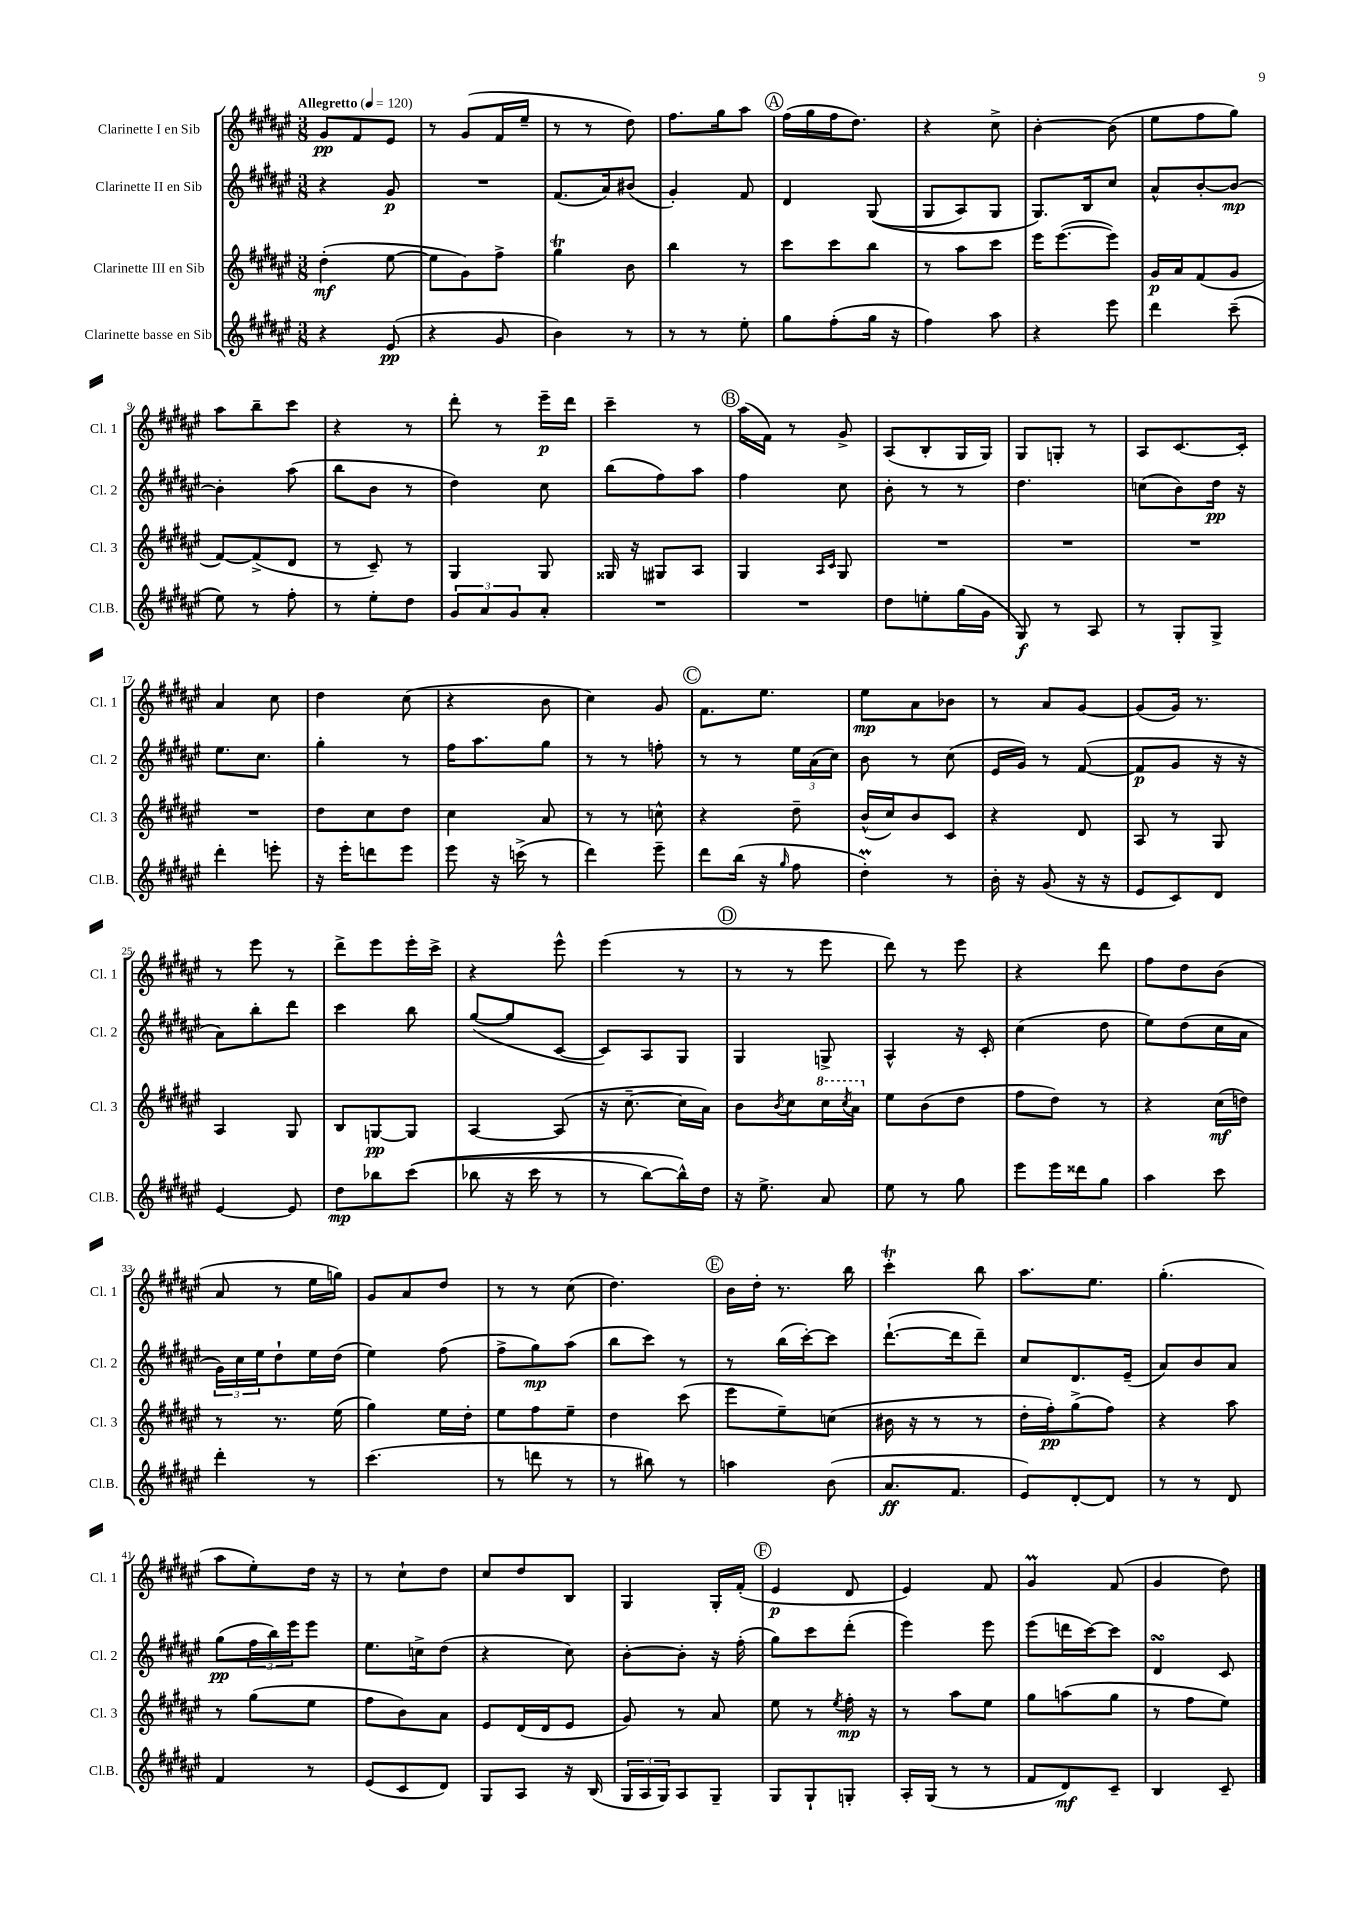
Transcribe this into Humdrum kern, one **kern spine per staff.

**kern	**dynam	**kern	**dynam	**kern	**dynam	**kern	**dynam
*part4	*part4	*part3	*part3	*part2	*part2	*part1	*part1
*staff4	*staff4	*staff3	*staff3	*staff2	*staff2	*staff1	*staff1
*I"Clarinette basse en Sib	*	*I"Clarinette III en Sib	*	*I"Clarinette II en Sib	*	*I"Clarinette I en Sib	*
*I'Cl.B.	*	*I'Cl. 3	*	*I'Cl. 2	*	*I'Cl. 1	*
*clefG2	*	*clefG2	*	*clefG2	*	*clefG2	*
*k[f#c#g#d#a#e#]	*	*k[f#c#g#d#a#e#]	*	*k[f#c#g#d#a#e#]	*	*k[f#c#g#d#a#e#]	*
*M3/8	*	*M3/8	*	*M3/8	*	*M3/8	*
*MM120	*	*MM120	*	*MM120	*	*MM120	*
=1	=1	=1	=1	=1	=1	=1	=1
!	!	!	!	!	!	!LO:TX:a:B:t=Allegretto	!
4r	.	(4dd#'\	mf	4r	.	8g#/L	pp
.	.	.	.	.	.	8f#/	.
(8e#/	pp	[8ee#\	.	8g#/	p	8e#/J	.
=2	=2	=2	=2	=2	=2	=2	=2
4r	.	8ee#\L]	.	4.r	.	8r	.
.	.	8g#\)	.	.	.	(8g#/L	.
8g#/	.	8ff#^\J	.	.	.	16f#/L	.
.	.	.	.	.	.	16ee#~/JJ	.
=3	=3	=3	=3	=3	=3	=3	=3
4b\)	.	4gg#T\	.	(8.f#/L	.	8r	.
.	.	.	.	.	.	8r	.
.	.	.	.	16a#/k)	.	.	.
8r	.	8b\	.	(8b#X/J	.	8dd#\)	.
=4	=4	=4	=4	=4	=4	=4	=4
8r	.	4bb\	.	4g#'/)	.	8.ff#\L	.
8r	.	.	.	.	.	.	.
.	.	.	.	.	.	16gg#\k	.
8ee#'\	.	8r	.	8f#/	.	8aa#\J	.
!!LO:REH:place=s1:t=A
=5	=5	=5	=5	=5	=5	=5	=5
8gg#\L	.	8ccc#\L	.	4d#/	.	(16ff#\LL	.
.	.	.	.	.	.	16gg#\	.
(8ff#'\	.	8ccc#\	.	.	.	16ff#\J	.
.	.	.	.	.	.	8.dd#\J)	.
16gg#\Jk	.	8bb\J	.	((8G#/	.	.	.
16r	.	.	.	.	.	.	.
=6	=6	=6	=6	=6	=6	=6	=6
4ff#\)	.	8r	.	8G#/L	.	4r	.
.	.	8aa#\L	.	8A#/)	.	.	.
8aa#\	.	8ccc#\J	.	8G#/J	.	8cc#^\	.
=7	=7	=7	=7	=7	=7	=7	=7
4r	.	16eee#\KL	.	8.G#/L)	.	[4b'\	.
.	.	([8.eee#\	.	.	.	.	.
.	.	.	.	16B/k	.	.	.
8eee#\	.	8eee#\J])	.	8cc#/J	.	(8b\]	.
=8	=8	=8	=8	=8	=8	=8	=8
4ddd#\	.	16g#/LL	p	8a#^^/L	.	8ee#\L	.
.	.	16a#/J	.	.	.	.	.
.	.	(8f#/	.	[8b'/	.	8ff#\	.
(8ccc#~\	.	8g#/J	.	8b/J_	mp	8gg#\J)	.
!!LO:LB:g=z
=9	=9	=9	=9	=9	=9	=9	=9
8ee#\)	.	[8f#/L)	.	4b'\]	.	8aa#\L	.
8r	.	(8f#^/]	.	.	.	8bb~\	.
8ff#'\	.	8d#/J	.	(8aa#\	.	8ccc#\J	.
=10	=10	=10	=10	=10	=10	=10	=10
8r	.	8r	.	8bb\L	.	4r	.
8ee#'\L	.	8c#~/)	.	8b\J	.	.	.
8dd#\J	.	8r	.	8r	.	8r	.
=11	=11	=11	=11	=11	=11	=11	=11
12g#/L	.	4G#/	.	4dd#\)	.	8ddd#'\	.
12a#/	.	.	.	.	.	.	.
.	.	.	.	.	.	8r	.
12g#/	.	.	.	.	.	.	.
8a#'/J	.	8G#/	.	8cc#\	.	16eee#~\LL	p
.	.	.	.	.	.	16ddd#\JJ	.
=12	=12	=12	=12	=12	=12	=12	=12
4.r	.	16G##X/	.	(8bb\L	.	4ccc#~\	.
.	.	16r	.	.	.	.	.
.	.	8G#X/L	.	8ff#\)	.	.	.
.	.	8A#/J	.	8aa#\J	.	8r	.
!!LO:REH:place=s1:t=B
=13	=13	=13	=13	=13	=13	=13	=13
4.r	.	4G#/	.	4ff#\	.	(16aa#\LL	.
.	.	.	.	.	.	16f#\JJ)	.
.	.	.	.	.	.	8r	.
.	.	16qqA#/LL	.	.	.	.	.
.	.	16qqc#/JJ	.	.	.	.	.
.	.	8G#/	.	8cc#\	.	8g#^/	.
=14	=14	=14	=14	=14	=14	=14	=14
8dd#\L	.	4.r	.	8b'\	.	(8A#/L	.
8een'\	.	.	.	8r	.	8B'/	.
(16gg#\L	.	.	.	8r	.	16G#/L	.
16g#\JJ	.	.	.	.	.	16G#/JJ)	.
=15	=15	=15	=15	=15	=15	=15	=15
8G#/)	f	4.r	.	4.dd#\	.	8G#/L	.
8r	.	.	.	.	.	8Gn'/J	.
8A#/	.	.	.	.	.	8r	.
=16	=16	=16	=16	=16	=16	=16	=16
8r	.	4.r	.	(8ccn\L	.	8A#/L	.
8G#'/L	.	.	.	8b\)	.	[8.c#/	.
8G#^/J	.	.	.	16dd#\Jk	pp	.	.
.	.	.	.	16r	.	16c#'/Jk]	.
!!LO:LB:g=z
=17	=17	=17	=17	=17	=17	=17	=17
4ddd#'\	.	4.r	.	8.ee#\L	.	4a#/	.
.	.	.	.	8.cc#\J	.	.	.
8eeen'\	.	.	.	.	.	8cc#\	.
=18	=18	=18	=18	=18	=18	=18	=18
16r	.	8dd#\L	.	4gg#'\	.	4dd#\	.
16eee#'\KL	.	.	.	.	.	.	.
8dddn\	.	8cc#\	.	.	.	.	.
8eee#\J	.	8dd#\J	.	8r	.	(8cc#\	.
=19	=19	=19	=19	=19	=19	=19	=19
8eee#\	.	4cc#\	.	16ff#\KL	.	4r	.
.	.	.	.	8.aa#\	.	.	.
16r	.	.	.	.	.	.	.
(16cccn^\	.	.	.	.	.	.	.
8r	.	8a#/	.	8gg#\J	.	8b\	.
=20	=20	=20	=20	=20	=20	=20	=20
4ddd#\)	.	8r	.	8r	.	4cc#\)	.
.	.	8r	.	8r	.	.	.
8eee#~\	.	8ccn^^\	.	8ffn'\	.	8g#/	.
!!LO:REH:place=s1:t=C
=21	=21	=21	=21	=21	=21	=21	=21
8ddd#\L	.	4r	.	8r	.	8.f#\L	.
(16bb\Jk	.	.	.	8r	.	.	.
16r	.	.	.	.	.	8.ee#\J	.
16qqgg#/	.	.	.	.	.	.	.
8ff#\	.	8dd#~\	.	24ee#\LL	.	.	.
.	.	.	.	(24a#\	.	.	.
.	.	.	.	24cc#\JJ)	.	.	.
=22	=22	=22	=22	=22	=22	=22	=22
4dd#M'\)	.	(16b^^/LL	.	8b\	.	8ee#\L	mp
.	.	16cc#/J)	.	.	.	.	.
.	.	8b/	.	8r	.	8a#\	.
8r	.	8c#/J	.	(8cc#\	.	8b-X\J	.
=23	=23	=23	=23	=23	=23	=23	=23
16b'\	.	4r	.	16e#/LL	.	8r	.
16r	.	.	.	16g#/JJ)	.	.	.
(8g#/	.	.	.	8r	.	8a#/L	.
16r	.	8d#/	.	([8f#/	.	[8g#/J	.
16r	.	.	.	.	.	.	.
=24	=24	=24	=24	=24	=24	=24	=24
8e#/L	.	8A#/	.	8f#/L]	p	(8g#/L]	.
8c#/)	.	8r	.	8g#/J	.	16g#/Jk)	.
.	.	.	.	.	.	8.r	.
8d#/J	.	8G#/	.	16r	.	.	.
.	.	.	.	16r	.	.	.
!!LO:LB:g=z
=25	=25	=25	=25	=25	=25	=25	=25
[4e#/	.	4A#/	.	8a#\L)	.	8r	.
.	.	.	.	8bb'\	.	8eee#\	.
8e#/]	.	8G#/	.	8ddd#\J	.	8r	.
=26	=26	=26	=26	=26	=26	=26	=26
8dd#\L	mp	8B/L	.	4ccc#\	.	8ddd#^\L	.
8bb-X\	.	[8Gn/	pp	.	.	8eee#\	.
((8ccc#\J	.	8G/J]	.	8bb\	.	16eee#'\L	.
.	.	.	.	.	.	16ccc#^\JJ	.
=27	=27	=27	=27	=27	=27	=27	=27
8bb-X\	.	[4A#/	.	([8gg#/L	.	4r	.
16r	.	.	.	8gg#/]	.	.	.
16ccc#\	.	.	.	.	.	.	.
8r	.	(8A#/]	.	[8c#/J	.	8eee#^^\	.
=28	=28	=28	=28	=28	=28	=28	=28
8r	.	16r	.	8c#/L])	.	(4eee#\	.
.	.	[8.cc#~\	.	.	.	.	.
[8bb\L)	.	.	.	8A#/	.	.	.
16bb^^\L])	.	16cc#\LL]	.	8G#/J	.	8r	.
16dd#\JJ	.	16a#\JJ)	.	.	.	.	.
!!LO:REH:place=s1:t=D
=29	=29	=29	=29	=29	=29	=29	=29
16r	.	8b\L	.	4G#/	.	8r	.
8.ee#^\	.	.	.	.	.	.	.
.	.	8qb/	.	.	.	.	.
.	.	8cc#\	.	.	.	8r	.
*	*	*8va	*	*	*	*	*
8a#/	.	16ccc#\L	.	8Gn^/	.	8eee#\	.
.	.	8qccc#/	.	.	.	.	.
.	.	16aa#\JJ	.	.	.	.	.
=30	=30	=30	=30	=30	=30	=30	=30
*	*	*X8va	*	*	*	*	*
8ee#\	.	8ee#\L	.	4A#^^/	.	8ddd#\)	.
8r	.	(8b\	.	.	.	8r	.
8gg#\	.	8dd#\J	.	16r	.	8eee#\	.
.	.	.	.	16c#'/	.	.	.
=31	=31	=31	=31	=31	=31	=31	=31
8eee#\L	.	8ff#\L	.	(4cc#\	.	4r	.
16eee#\L	.	8dd#\J)	.	.	.	.	.
16ddd##X\J	.	.	.	.	.	.	.
8gg#\J	.	8r	.	8dd#\	.	8ddd#\	.
=32	=32	=32	=32	=32	=32	=32	=32
4aa#\	.	4r	.	8ee#\L)	.	8ff#\L	.
.	.	.	.	(8dd#\	.	8dd#\	.
8ccc#\	.	(16cc#\LL	mf	16cc#\L	.	(8b\J	.
.	.	16ddn\JJ)	.	16a#\JJ	.	.	.
!!LO:LB:g=z
=33	=33	=33	=33	=33	=33	=33	=33
4ddd#'\	.	8r	.	24g#\LL)	.	8a#/	.
.	.	.	.	24cc#\	.	.	.
.	.	.	.	24ee#\J	.	.	.
.	.	8.r	.	8dd#`\	.	8r	.
8r	.	.	.	16ee#\L	.	16ee#\LL	.
.	.	(16ee#\	.	(16dd#\JJ	.	16ggn\JJ)	.
=34	=34	=34	=34	=34	=34	=34	=34
(4.ccc#\	.	4gg#\)	.	4ee#\)	.	8g#/L	.
.	.	.	.	.	.	8a#/	.
.	.	16ee#\LL	.	(8ff#\	.	8dd#/J	.
.	.	16dd#'\JJ	.	.	.	.	.
=35	=35	=35	=35	=35	=35	=35	=35
8r	.	8ee#\L	.	8ff#^\L	.	8r	.
8dddn\	.	8ff#\	.	8gg#\)	mp	8r	.
8r	.	8ee#~\J	.	(8aa#\J	.	(8cc#\	.
=36	=36	=36	=36	=36	=36	=36	=36
8r	.	4dd#\	.	8bb\L	.	4.dd#\)	.
8bb#X\)	.	.	.	8ccc#\J)	.	.	.
8r	.	(8ccc#\	.	8r	.	.	.
!!LO:REH:place=s1:t=E
=37	=37	=37	=37	=37	=37	=37	=37
4aan\	.	8eee#\L	.	8r	.	16b\LL	.
.	.	.	.	.	.	16dd#'\JJ	.
.	.	8ee#~\)	.	(16bb\LL	.	8.r	.
.	.	.	.	[16ccc#'\J)	.	.	.
(8b\	.	(8ccn\J	.	8ccc#\J]	.	.	.
.	.	.	.	.	.	16bb\	.
=38	=38	=38	=38	=38	=38	=38	=38
8.a#/L	ff	16b#X\	.	([8.ddd#`\L	.	4ccc#T'\	.
.	.	16r	.	.	.	.	.
.	.	8r	.	.	.	.	.
8.f#/J	.	.	.	16ddd#\k]	.	.	.
.	.	8r	.	8ddd#~\J)	.	8bb\	.
=39	=39	=39	=39	=39	=39	=39	=39
8e#/L)	.	16dd#'\LL	.	8cc#/L	.	8.aa#\L	.
.	.	16ff#'\J)	pp	.	.	.	.
[8d#'/	.	(8gg#^\	.	8.d#/	.	.	.
.	.	.	.	.	.	8.ee#\J	.
8d#/J]	.	8ff#\J)	.	.	.	.	.
.	.	.	.	(16e#~/Jk	.	.	.
=40	=40	=40	=40	=40	=40	=40	=40
8r	.	4r	.	8a#/L)	.	(4.gg#'\	.
8r	.	.	.	8b/	.	.	.
8d#/	.	8aa#\	.	8a#/J	.	.	.
!!LO:LB:g=z
=41	=41	=41	=41	=41	=41	=41	=41
4f#/	.	8r	.	(8gg#\L	pp	8aa#\L	.
.	.	(8gg#\L	.	24ff#\L	.	8ee#'\)	.
.	.	.	.	24bb\)	.	.	.
.	.	.	.	24eee#\J	.	.	.
8r	.	8ee#\J	.	8eee#\J	.	16dd#\Jk	.
.	.	.	.	.	.	16r	.
=42	=42	=42	=42	=42	=42	=42	=42
(8e#/L	.	8ff#\L	.	8.ee#\L	.	8r	.
8c#/	.	8b\)	.	.	.	8cc#`\L	.
.	.	.	.	16ccn^\k	.	.	.
8d#/J)	.	8a#\J	.	(8dd#\J	.	8dd#\J	.
=43	=43	=43	=43	=43	=43	=43	=43
8G#/L	.	8e#/L	.	4r	.	8cc#/L	.
8A#/J	.	(16d#/L	.	.	.	8dd#/	.
.	.	16d#/J	.	.	.	.	.
16r	.	8e#/J	.	8cc#\)	.	8B/J	.
(16B/	.	.	.	.	.	.	.
=44	=44	=44	=44	=44	=44	=44	=44
24G#/LL	.	8g#/)	.	[8b'\L	.	4G#/	.
24A#/	.	.	.	.	.	.	.
24G#/J)	.	.	.	.	.	.	.
8A#/	.	8r	.	8b'\J]	.	.	.
8G#~/J	.	8a#/	.	16r	.	16G#'/LL	.
.	.	.	.	(16ff#'\	.	(16f#'/JJ	.
!!LO:REH:place=s1:t=F
=45	=45	=45	=45	=45	=45	=45	=45
8G#/L	.	8ee#\	.	8gg#\L)	.	4e#/	p
8G#`/	.	8r	.	8ccc#\	.	.	.
.	.	8qee#/	.	.	.	.	.
8Gn'/J	.	16ff#'\	mp	(8ddd#'\J	.	8d#/	.
.	.	16r	.	.	.	.	.
=46	=46	=46	=46	=46	=46	=46	=46
16A#'/LL	.	8r	.	4eee#\)	.	4e#/)	.
(16G#/JJ	.	.	.	.	.	.	.
8r	.	8aa#\L	.	.	.	.	.
8r	.	8ee#\J	.	8eee#\	.	8f#/	.
=47	=47	=47	=47	=47	=47	=47	=47
8f#/L	.	8gg#\L	.	(8eee#\L	.	4g#M/	.
8d#/)	mf	(8aan\	.	16dddn\L	.	.	.
.	.	.	.	[16ccc#\J)	.	.	.
8c#~/J	.	8gg#\J	.	8ccc#\J]	.	(8f#/	.
=48	=48	=48	=48	=48	=48	=48	=48
4B/	.	8r	.	4d#sSSS/	.	4g#/	.
.	.	8ff#\L	.	.	.	.	.
8c#~/	.	8ee#\J)	.	8c#/	.	8dd#\)	.
==	==	==	==	==	==	==	==
*-	*-	*-	*-	*-	*-	*-	*-
